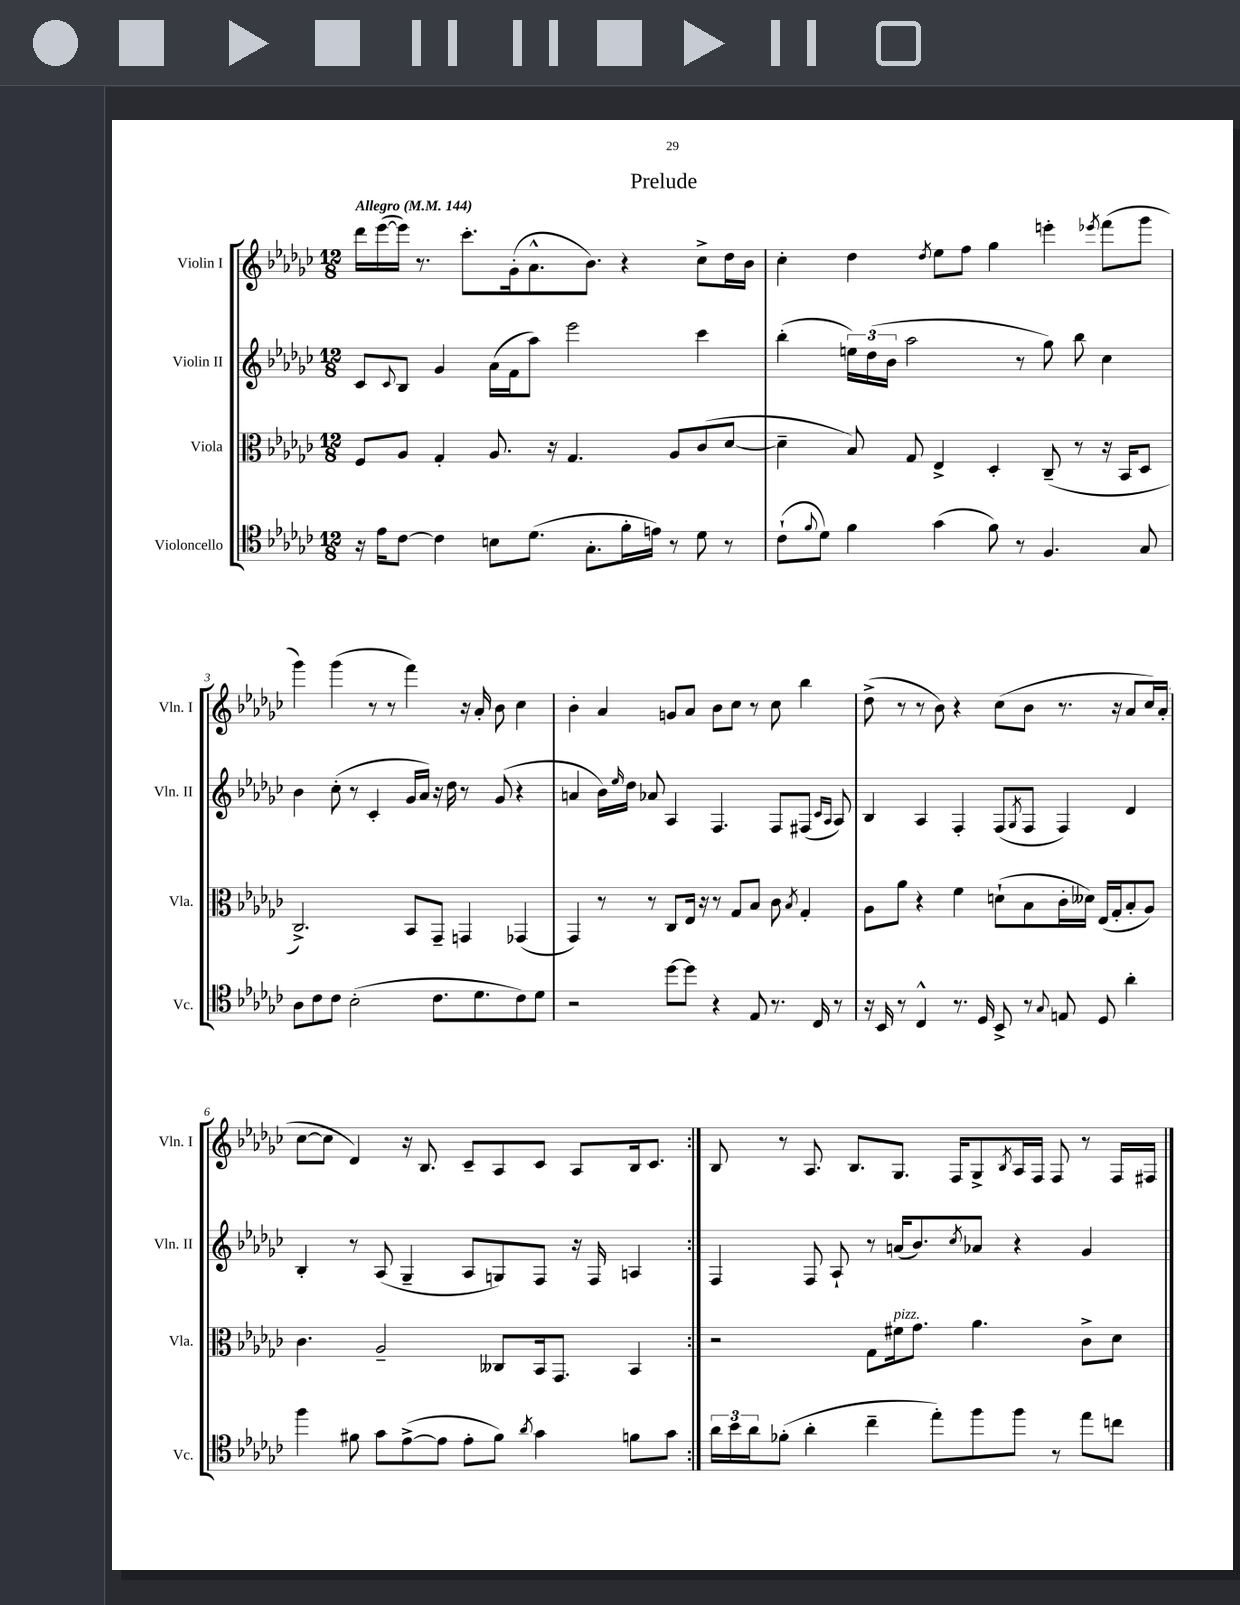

**kern	**kern	**kern	**kern
*part4	*part3	*part2	*part1
*staff4	*staff3	*staff2	*staff1
*I"Violoncello	*I"Viola	*I"Violin II	*I"Violin I
*I'Vc.	*I'Vla.	*I'Vln. II	*I'Vln. I
*clefC4	*clefC3	*clefG2	*clefG2
*k[b-e-a-d-g-c-]	*k[b-e-a-d-g-c-]	*k[b-e-a-d-g-c-]	*k[b-e-a-d-g-c-]
*M12/8	*M12/8	*M12/8	*M12/8
*MM144	*MM144	*MM144	*MM144
=1	=1	=1	=1
!	!	!	!LO:TX:a:B:t=Allegro
16r	8F/L	8c-/L	16ddd-\LL
16e-\KL	.	.	([16eee-\
.	.	8qqc-/	.
[8c-\J	8A-/J	8B-/J	16eee-\JJ])
.	.	.	8.r
4c-\]	4G-'/	4g-/	.
.	.	.	8.ccc-'\L
8Bn\L	8.A-/	(16a-\LL	.
.	.	16f\J	(16g-'\k
(8.d-\J	.	8aa-\J)	8.a-^^\
.	16r	.	.
.	4.G-/	2eee-\	.
8.G-'\L	.	.	8.b-\J)
16f'\L	.	.	4r
16en\JJ)	.	.	.
8r	8A-/L	.	.
8d-\	(8c-/	4ccc-\	8cc-^\L
8r	[8d-/J	.	16dd-\L
.	.	.	16b-\JJ
=2	=2	=2	=2
(8c-`\L	4d-~\]	(4bb-'\	4cc-'\
8qqf/	.	.	.
8d-\J)	.	.	.
4f\	8B-/)	24een\LL)	4dd-\
.	.	(24dd-\	.
.	.	24b-\JJ	.
.	8G-/	2aa-\	.
.	.	.	8qdd-/
(4g-\	4E-^/	.	8ee-\L
.	.	.	8ff\J
8f\)	4D-'/	.	4gg-\
8r	.	8r	.
4.F/	(8C-~/	8gg-\)	4eeen'\
.	8r	8bb-\	.
.	.	.	8qeee-X/
.	16r	4cc-\	(8fff\L
.	16BB-/KL	.	.
8G-/	8D-/J	.	8ggg-\J
!!LO:LB:g=z
=3	=3	=3	=3
8A-\L	2.C-^/)	4b-\	4ggg-\)
8c-\	.	.	.
8c-\J	.	(8cc-'\	(4ggg-\
(2B-'\	.	8r	.
.	.	4c-'/	8r
.	.	.	8r
.	8BB-/L	16g-/LL	4fff\)
.	.	16a-/JJ)	.
8.c-\L	8GG-~/J	16r	.
.	.	16dd-\	.
.	4GGn/	8r	16r
8.d-\	.	.	16a-'/
.	.	(8g-/	8b-\
8c-\)	(4GG-X/	4r	4cc-\
8d-\J	.	.	.
=4	=4	=4	=4
2r	4GG-/)	4an/	4b-'\
.	8r	16b-\LL)	4a-/
.	.	16qqee-/	.
.	.	16dd-\JJ	.
.	8r	8a-X/	.
[8dd-\L	8C-/L	4A-/	8gn/L
8dd-\J]	16E-/Jk	.	8a-/J
.	16r	.	.
4r	8r	4.F/	8b-\L
.	8G-/L	.	8cc-\J
8E-/	8B-/J	.	8r
8.r	8c-\	8F/L	8cc-\
.	8qB-/	.	.
.	4G-'/	(8F#X/J	4bb-\
16C-/	.	.	.
.	.	16qqc-/LL	.
.	.	16qqA-/JJ	.
8r	.	8A-/)	.
=5	=5	=5	=5
16r	8A-\L	4B-/	(8dd-^\
16BB-/	.	.	.
8r	8a-\J	.	8r
4C-^^/	4r	4A-/	8r
.	.	.	8b-\)
8.r	4f\	4F'/	4r
16D-/	.	.	.
8BB-^/	(8dn`\L	(8F/L	(8cc-\L
.	.	8qG-/	.
8r	8B-\	8F/J	8b-\J
8qqG-/	.	.	.
8En/	16c-'\L	4F/)	8.r
.	16d--X\JJ)	.	.
8D-/	(16E-/LL	.	.
.	16G-'/J	.	16r
4a-'\	8B-'/	4d-/	8a-/L
.	8A-/J)	.	16cc-/L)
.	.	.	(16a-'/JJ
!!LO:LB:g=z
=6	=6	=6	=6
4ff\	4.c-\	4B-'/	[8cc-\L
.	.	.	8cc-\J]
8f#X\	.	8r	4d-/)
8g-\L	2A-~/	(8A-/	.
([8e-^\	.	4G-~/	16r
.	.	.	8.B-/
8e-\J]	.	.	.
8e-'\L	.	8A-/L	8c-~/L
8f#\J)	8C--X/L	8Gn/)	8A-/
8qa-/	.	.	.
4g-\	16BB-/k	8F/J	8c-/J
.	8.GG-/J	.	.
.	.	16r	8A-/L
.	.	16F/	.
8fn\L	4BB-/	4An/	16B-/k
.	.	.	8.c-/J
8g-\J	.	.	.
=7:|!	=7:|!	=7:|!	=7:|!
24a-\LL	2r	4F/	8B-/
24b-\	.	.	.
24a-\J	.	.	.
(8f-X'\J	.	.	8r
4a-'\	.	8F/	8.A-/
.	.	8A-`/	.
.	.	.	8.B-/L
4cc-~\	8G-\L	8r	.
!	!LO:TX:a:i:t=pizz.	!	!
.	16f#X\k	(16an/KL	8.G-/J
.	8.g-\J	8.b-/)	.
8ee-'\L)	.	.	.
.	.	.	16F/KL
.	.	8qcc-/	.
8ff\	4.a-\	8a-X/J	8G-^/
.	.	.	8qB-/
8ff\J	.	4r	16A-/L
.	.	.	16F/JJ
8r	.	.	8F/
8ee-\L	8c-^\L	4g-/	8r
8ccn\J	8d-\J	.	16F/LL
.	.	.	16F#X/JJ
==	==	==	==
*-	*-	*-	*-
